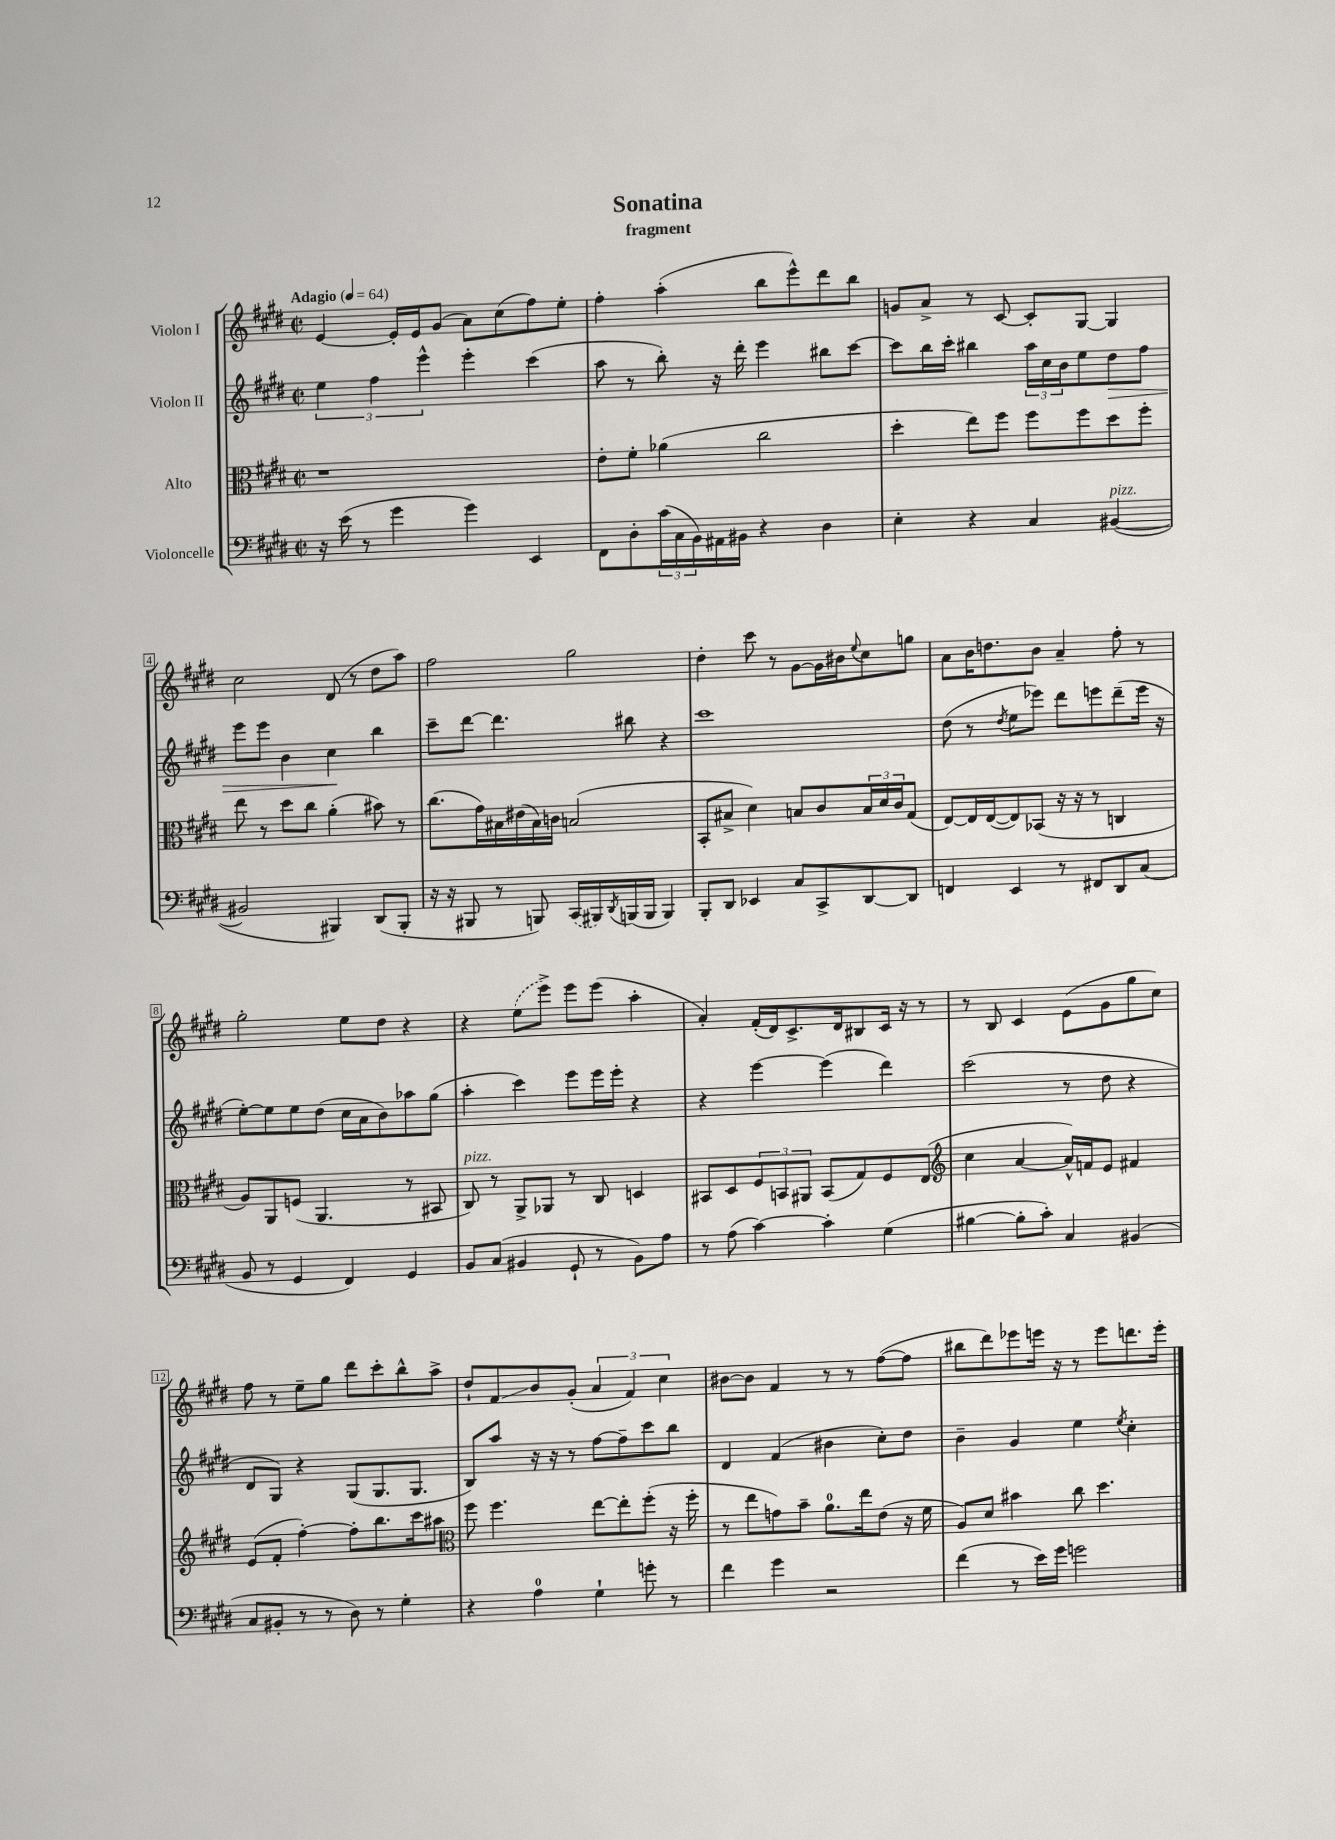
\header { title = "Sonatina" subtitle = "fragment" }
<<
\new StaffGroup <<
\new Staff = "s0" \with { instrumentName = "Violon I" } {
    \clef treble \key e \major \defaultTimeSignature \time 2/2 \tempo "Adagio" 4 = 64
    e'4~ e'16-. e'16 gis'8( a'8) cis''8( fis''8) e''8-. |
    fis''4-. a''4-.( b''8 e'''8-^) dis'''8 b''8 |
    g'8 a'8-> r8 cis'8~ cis'8-. gis8~ gis4 |
    cis''2 dis'8( r8 dis''8 a''8) |
    fis''2 gis''2 |
    dis''4-. cis'''8 r8 gis'8~ gis'16 bis'16 \appoggiatura { e''8 } cis''8 g''8 |
    a'8 b'16 d''8. b'8 a'4-- fis''8-. r8 |
    gis''2-. e''8 dis''8 r4 |
    r4 \once \slurDashed e''8( e'''8->) e'''8 e'''8( a''4-. |
    a'4-.) fis'16-.( dis'16) cis'8.-> dis'16 bis8 cis'16 r16 r8 |
    r8 b8 cis'4 e'8( gis'8 gis''8 cis''8) |
    fis''8 r8 e''8-- gis''8 dis'''8 cis'''8-. b''8-^ a''8-> |
    dis''8-! fis'8\glissando b'8 gis'8-.( \tuplet 3/2 { a'4 fis'4) cis''4 } |
    bis'8~ bis'8 fis'4 r8 r8 fis''8~( fis''8 |
    bis''8 dis'''8) ees'''8 e'''16 r16 r8 e'''8 d'''8. e'''16-. \bar "|." |
}
\new Staff = "s1" \with { instrumentName = "Violon II" } {
    \clef treble \key e \major \defaultTimeSignature \time 2/2
    \tuplet 3/2 { e''4 fis''4 e'''4-^ } e'''4-. cis'''4( |
    a''8 r8 b''8-.) r16 dis'''16-. e'''4 bis''8 cis'''8~ |
    cis'''8 b''16 cis'''16-. bis''4 \tuplet 3/2 { a''16 cis''16 b'16 } e''8 dis''8\> fis''8 |
    e'''8 e'''8 b'4 cis''4\! b''4 |
    cis'''8-- dis'''8~ dis'''4. bis''8 r4 |
    cis'''1 |
    dis''8( r8 \acciaccatura { dis''8 } e''8 ees'''8) dis'''8 e'''8 dis'''8--( e'''16 r16 |
    e''8~-.) e''8 e''8 dis''8( cis''16 a'16 b'8) aes''8 gis''8( |
    a''4-. cis'''4) e'''8 e'''16 e'''16-. r4 |
    r4 e'''4~ e'''4( dis'''4) |
    cis'''2( r8 dis''8 r4 |
    dis'8 gis8) r4 gis8( gis8. gis8. |
    b8) a''8 r16 r16 r8 fis''8~ fis''8-- cis'''8 b''8 |
    dis'4 fis'4( bis'4 cis''8-.) dis''8 |
    b'4-- gis'4 e''4 \acciaccatura { e''8 } cis''4-. \bar "|." |
}
\new Staff = "s2" \with { instrumentName = "Alto" } {
    \clef alto \key e \major \defaultTimeSignature \time 2/2
    r1 |
    e'8-. fis'8-. aes'4( cis''2 |
    dis''4-. e''8) fis''8 fis''8 fis''8 dis''8 fis''8-. |
    e''8 r8 dis''8 cis''8 a'4-.( bis'8) r8 |
    cis''8.( gis'16) bis16 eis'16( bis16) c'16 b2( |
    b,8-. bis8-> dis'4) b8 cis'8 \tuplet 3/2 { b16 dis'16 cis'16 } gis8( |
    e8~) e16 e16~( e8) bes,8( r16 r16 r8 c4 |
    a8) a,8 f8( a,4. r8 bis,8 |
    cis8^\markup { \italic "pizz." }) r8 a,8-> aes,8 r8 cis8 d4 |
    bis,8 dis8 \tuplet 3/2 { fis8 b,8 ais,8 } b,8( gis8) fis8 e8( |
    \clef treble cis''4 a'4~ a'16-^) f'16 e'8 fis'4 |
    e'8( fis'8-. fis''4~-.) fis''8-. b''8. cis'''16 ais''8 |
    \clef alto fis''8 fis''4. e''8~ e''8-. fis''8-.( r16 fis''16-. |
    r8 e''8 g'8) b'8-- a'8.-0 e''16 e'8( r16 fis'16 |
    a8) dis'8 bis'4 cis''8 dis''4. \bar "|." |
}
\new Staff = "s3" \with { instrumentName = "Violoncelle" } {
    \clef bass \key e \major \defaultTimeSignature \time 2/2
    r16 e'16( r8 gis'4 gis'4) e,4 |
    fis,8 dis8-. \tuplet 3/2 { cis'16( cis16 b,16) } ais,16 bis,16 r4 dis4 |
    e4-. r4 cis4 bis,4~^\markup { \italic "pizz." }( |
    bis,2 bis,,4) dis,8( bis,,8-. |
    r16 r16 bis,,8 r8 b,,8) \once \slurDashed cis,16( bis,,16) \acciaccatura { dis,8 } b,,16( b,,16 b,,4) |
    b,,8-. dis,8 ees,4 cis8 cis,8-> dis,8~ dis,8 |
    f,4 e,4 r8 fis,8 dis,8 cis8( |
    b,8 r8 gis,4 fis,4) gis,4 |
    b,8 cis8( bis,4 gis,8-! r8 bis,8) a8 |
    r8 a8( cis'4~) cis'4-. gis4( |
    bis4~ bis8-. cis'8-.) cis4 bis,4( |
    cis8 bis,8-. r8 r8 dis8) r8 gis4-. |
    r4 a4-0 gis4-! g'8-. r8 |
    fis'4 gis'4 r2 |
    fis'4( r8 e'16) gis'16 g'2 \bar "|." |
}
>>
>>
\layout { \context { \Score \override BarNumber.stencil = #(make-stencil-boxer 0.1 0.3 ly:text-interface::print) } }
